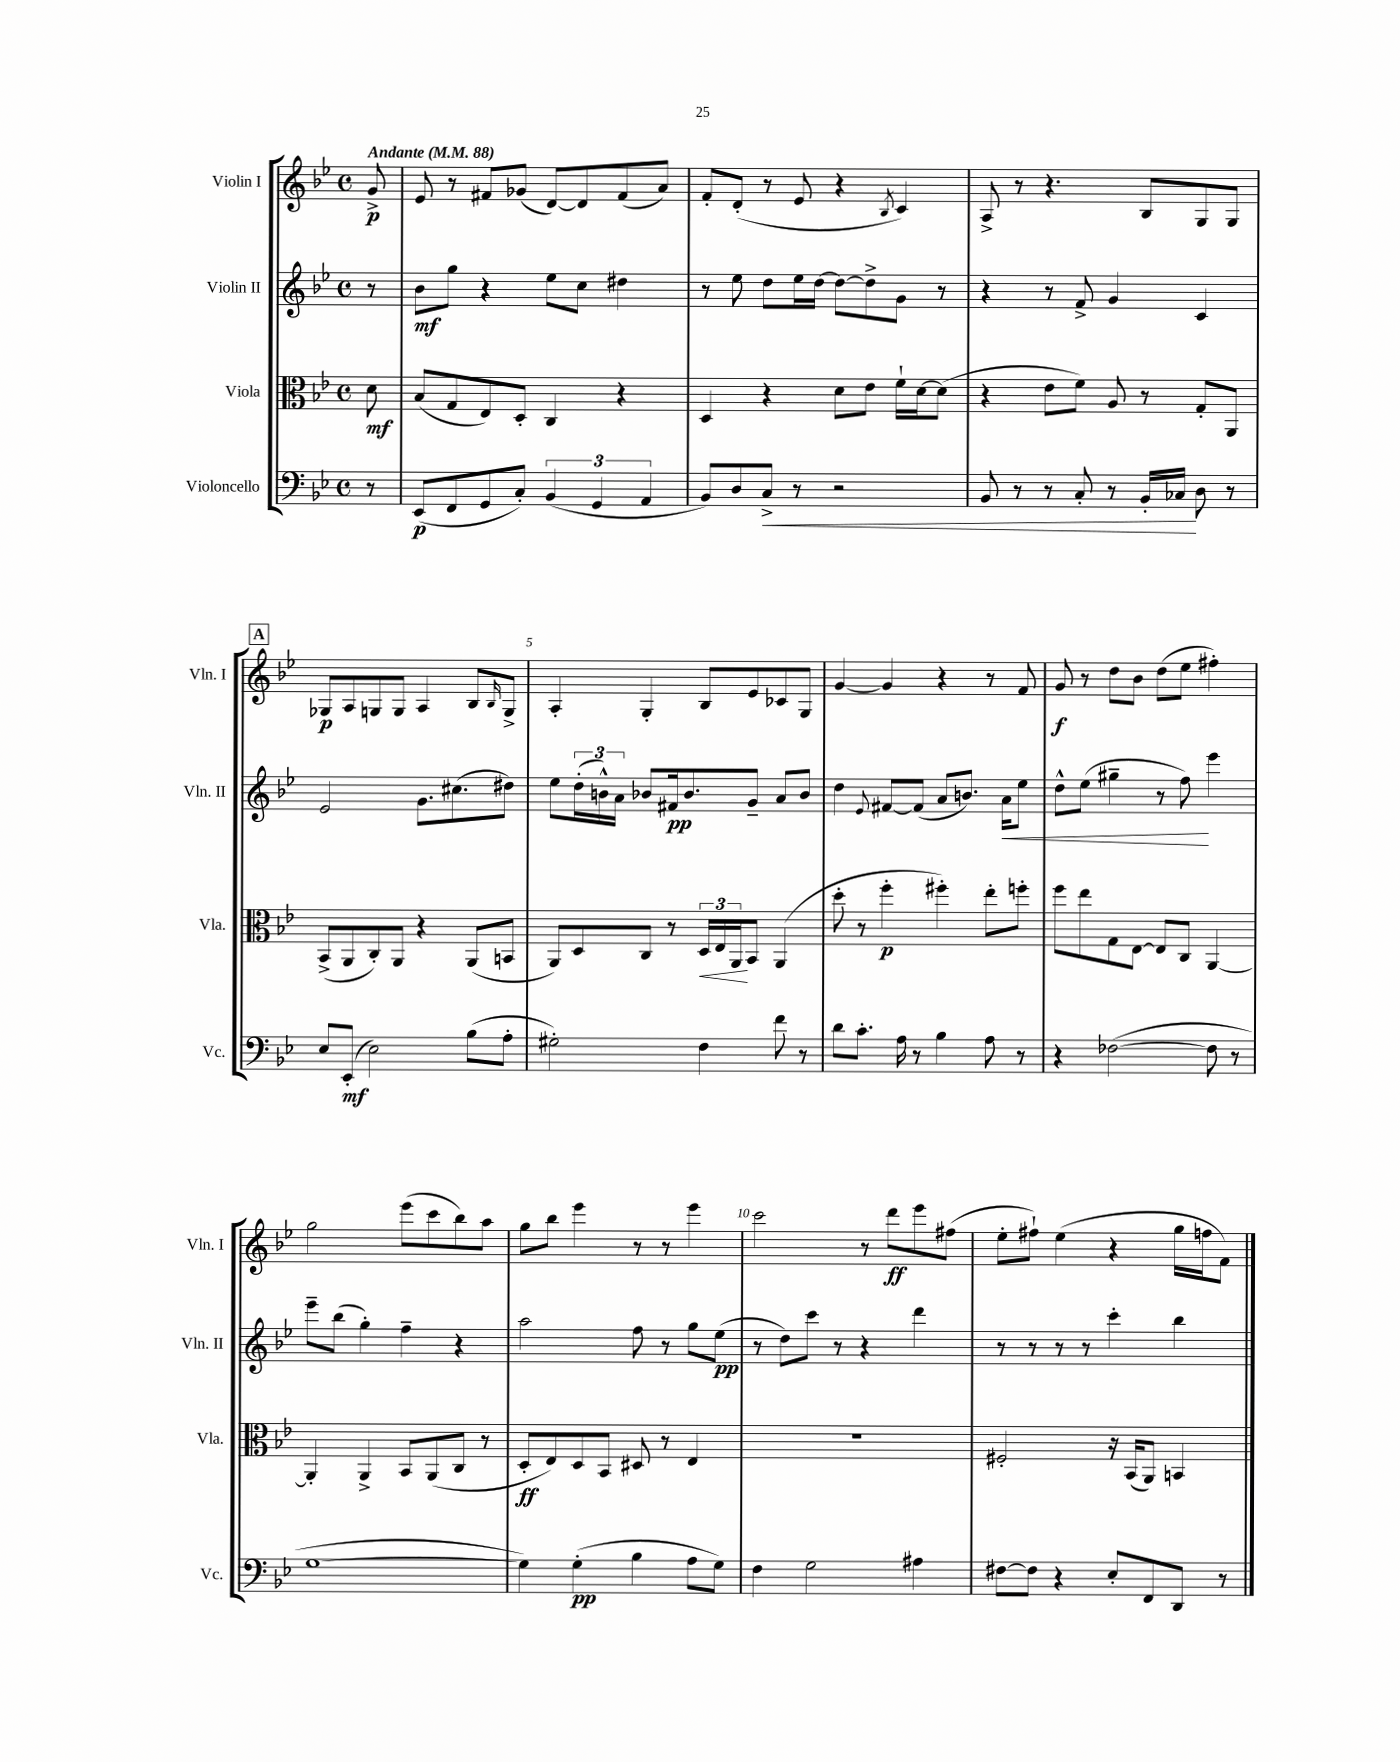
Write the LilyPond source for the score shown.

<<
\new StaffGroup <<
\new Staff = "s0" \with { instrumentName = "Violin I" shortInstrumentName = "Vln. I" } {
    \clef treble \key bes \major \defaultTimeSignature \time 4/4 \partial 8 \tempo "Andante" 4 = 88
    g'8->\p |
    ees'8 r8 fis'8 ges'8( d'8~) d'8 fis'8( a'8) |
    f'8-. d'8-.( r8 ees'8 r4 \acciaccatura { bes8 } c'4) |
    a8-> r8 r4. bes8 g8 g8 |
    \mark \markup { \box "A" } ges8\p a8 g8 g8 a4 bes8 \grace { bes16 } g8-> |
    a4-. g4-. bes8 ees'8 ces'8 g8 |
    g'4~ g'4 r4 r8 f'8 |
    g'8\f r8 d''8 bes'8 d''8( ees''8 fis''4-.) |
    g''2 ees'''8( c'''8 bes''8) a''8 |
    g''8 bes''8 ees'''4 r8 r8 ees'''4 |
    c'''2 r8 d'''8\ff ees'''8 fis''8( |
    ees''8-. fis''8-!) ees''4( r4 g''16 f''16 f'8) \bar "|." |
}
\new Staff = "s1" \with { instrumentName = "Violin II" shortInstrumentName = "Vln. II" } {
    \clef treble \key bes \major \defaultTimeSignature \time 4/4 \partial 8
    r8 |
    bes'8\mf g''8 r4 ees''8 c''8 dis''4 |
    r8 ees''8 d''8 ees''16 d''16~ d''8~ d''8-> g'8 r8 |
    r4 r8 f'8-> g'4 c'4 |
    \mark \markup { \box "A" } ees'2 g'8. cis''8.( dis''8) |
    ees''8 \tuplet 3/2 { d''16-.( b'16-^) a'16 } bes'8 fis'16\pp bes'8. g'8-- a'8 bes'8 |
    d''4 \appoggiatura { ees'8 } fis'8~ fis'8( a'8 b'8.) a'16\< ees''8 |
    d''8-^ ees''8( gis''4-- r8 f''8\!) ees'''4 |
    ees'''8-- bes''8( g''4-.) f''4-- r4 |
    a''2 f''8 r8 g''8 ees''8\pp( |
    r8 d''8) c'''8 r8 r4 d'''4 |
    r8 r8 r8 r8 c'''4-. bes''4 \bar "|." |
}
\new Staff = "s2" \with { instrumentName = "Viola" shortInstrumentName = "Vla." } {
    \clef alto \key bes \major \defaultTimeSignature \time 4/4 \partial 8
    d'8\mf |
    bes8( g8 ees8) d8-. c4 r4 |
    d4 r4 d'8 ees'8 f'16-! d'16~ d'8( |
    r4 ees'8 f'8) a8 r8 g8-. a,8 |
    \mark \markup { \box "A" } bes,8->( a,8 c8-.) a,8 r4 a,8( b,8 |
    a,8) d8 c8 r8 \tuplet 3/2 { d16\< ees16 a,16\! } bes,8 a,4( |
    d''8-. r8 f''4-.\p fis''4-.) ees''8-. f''8-. |
    f''8 ees''8 g8 ees8~ ees8 c8 a,4~ |
    a,4-. a,4-> bes,8 a,8( c8 r8 |
    d8-.\ff ees8) d8 bes,8 dis8 r8 ees4 |
    R1 |
    fis2-. r16 bes,16( a,8) b,4 \bar "|." |
}
\new Staff = "s3" \with { instrumentName = "Violoncello" shortInstrumentName = "Vc." } {
    \clef bass \key bes \major \defaultTimeSignature \time 4/4 \partial 8
    r8 |
    ees,8\p( f,8 g,8 c8-.) \tuplet 3/2 { bes,4( g,4 a,4 } |
    bes,8) d8 c8->\< r8 r2 |
    bes,8 r8 r8 c8-. r8 bes,16-. ces16\! d8 r8 |
    \mark \markup { \box "A" } ees8 ees,8-.\mf( ees2) bes8( a8-. |
    gis2-.) f4 f'8 r8 |
    d'8 c'8.-. a16 r8 bes4 a8 r8 |
    r4 fes2~( fes8 r8 |
    g1~ |
    g4) g4-.\pp( bes4 a8 g8) |
    f4 g2 ais4 |
    fis8~ fis8 r4 ees8-. f,8 d,8 r8 \bar "|." |
}
>>
>>
\layout { \context { \Score \override BarNumber.break-visibility = ##(#f #t #t) barNumberVisibility = #(every-nth-bar-number-visible 5) } }
